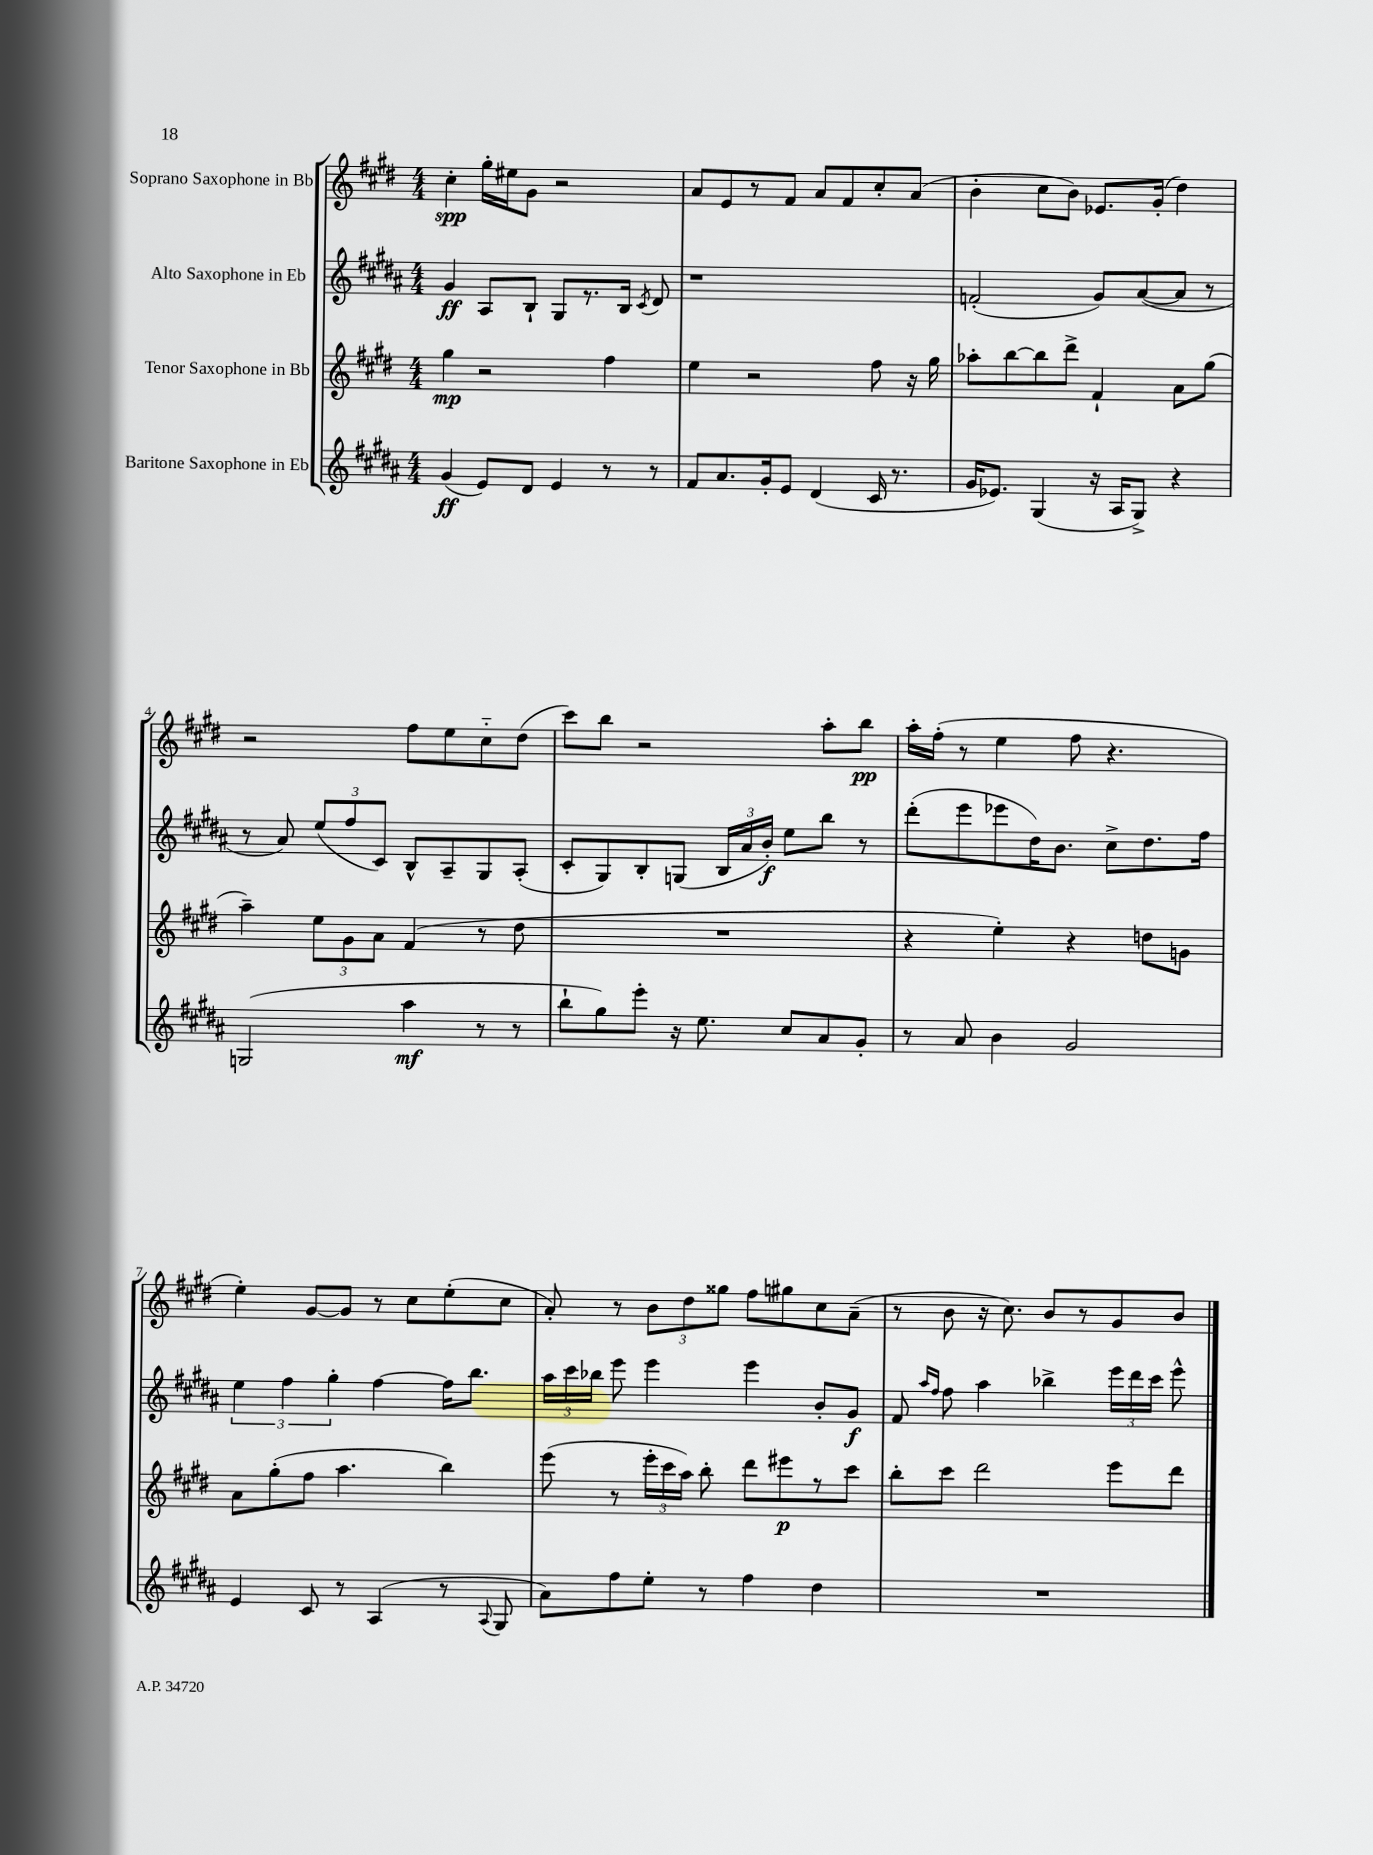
<<
\new StaffGroup <<
\new Staff = "s0" \with { instrumentName = "Soprano Saxophone in Bb" } {
    \clef treble \key e \major \numericTimeSignature \time 4/4
    \autoBeamOff cis''4-.\spp gis''16[-. eis''16 gis'8] r2 |
    a'8[ e'8 r8 fis'8] a'8[ fis'8 cis''8-. a'8]( |
    b'4-. cis''8[ b'8]) ees'8.[ gis'16]-.( dis''4) |
    r2 fis''8[ e''8 cis''8-_ dis''8]( |
    cis'''8[) b''8] r2 a''8[-. b''8]\pp |
    a''16[-. fis''16]-.( r8 e''4 fis''8 r4. |
    e''4-.) gis'8[~ gis'8] r8 cis''8[ e''8-.( cis''8] |
    a'8-.) r8 \tuplet 3/2 { b'8[ dis''8 gisis''8] } fis''8[ gis''8 cis''8 a'8]--( |
    r8 b'8 r16 cis''8.) b'8[ r8 gis'8 b'8] \bar "|." |
}
\new Staff = "s1" \with { instrumentName = "Alto Saxophone in Eb" } {
    \clef treble \key b \major \numericTimeSignature \time 4/4
    \autoBeamOff gis'4\ff ais8[ b8]-! gis8[ r8. b16] \acciaccatura { cis'8 } dis'8 |
    r1 |
    f'2-.( gis'8[) ais'8~( ais'8] r8 |
    r8 ais'8) \tuplet 3/2 { e''8[( fis''8 cis'8]) } b8[-^ ais8-- gis8 ais8]-.( |
    cis'8[-. gis8) b8-. g8]( \tuplet 3/2 { b16[ ais'16 b'16]-.\f) } e''8[ b''8] r8 |
    dis'''8[-.( e'''8 ees'''8 dis''16) b'8.] cis''8[-> dis''8. fis''16] |
    \tuplet 3/2 { e''4 fis''4 gis''4-. } fis''4~ fis''16[ b''8.] |
    \tuplet 3/2 { ais''16[ cis'''16 bes''16] } e'''8 e'''4 e'''4 b'8[-. gis'8]\f |
    fis'8 \grace { ais''16[ fis''16] } fis''8 ais''4 bes''4-> \tuplet 3/2 { e'''16[ dis'''16 cis'''16] } e'''8-^ \bar "|." |
}
\new Staff = "s2" \with { instrumentName = "Tenor Saxophone in Bb" } {
    \clef treble \key e \major \numericTimeSignature \time 4/4
    \autoBeamOff gis''4\mp r2 fis''4 |
    e''4 r2 fis''8 r16 gis''16 |
    aes''8[-. b''8~ b''8 dis'''8]-> fis'4-! a'8[ gis''8]( |
    a''4--) \tuplet 3/2 { e''8[ gis'8 a'8] } fis'4( r8 dis''8 |
    R1 |
    r4 e''4-.) r4 d''8[ g'8] |
    a'8[ gis''8-.( fis''8] a''4. b''4) |
    e'''8( r8 \tuplet 3/2 { e'''16[-. cis'''16 a''16]) } b''8-. dis'''8[ eis'''8\p r8 cis'''8] |
    b''8[-. cis'''8] dis'''2 e'''8[ dis'''8] \bar "|." |
}
\new Staff = "s3" \with { instrumentName = "Baritone Saxophone in Eb" } {
    \clef treble \key b \major \numericTimeSignature \time 4/4
    \autoBeamOff gis'4\ff( e'8[) dis'8] e'4 r8 r8 |
    fis'8[ ais'8. gis'16-. e'8] dis'4( cis'16 r8. |
    gis'16[ ees'8.]) gis4( r16 ais16[ gis8]->) r4 |
    g2( ais''4\mf r8 r8 |
    b''8[-! gis''8) e'''8]-. r16 e''8. cis''8[ ais'8 gis'8]-. |
    r8 ais'8 b'4 gis'2 |
    e'4 cis'8 r8 ais4( r8 \appoggiatura { ais8 } gis8 |
    ais'8[) fis''8 e''8]-. r8 fis''4 dis''4 |
    R1 \bar "|." |
}
>>
>>
